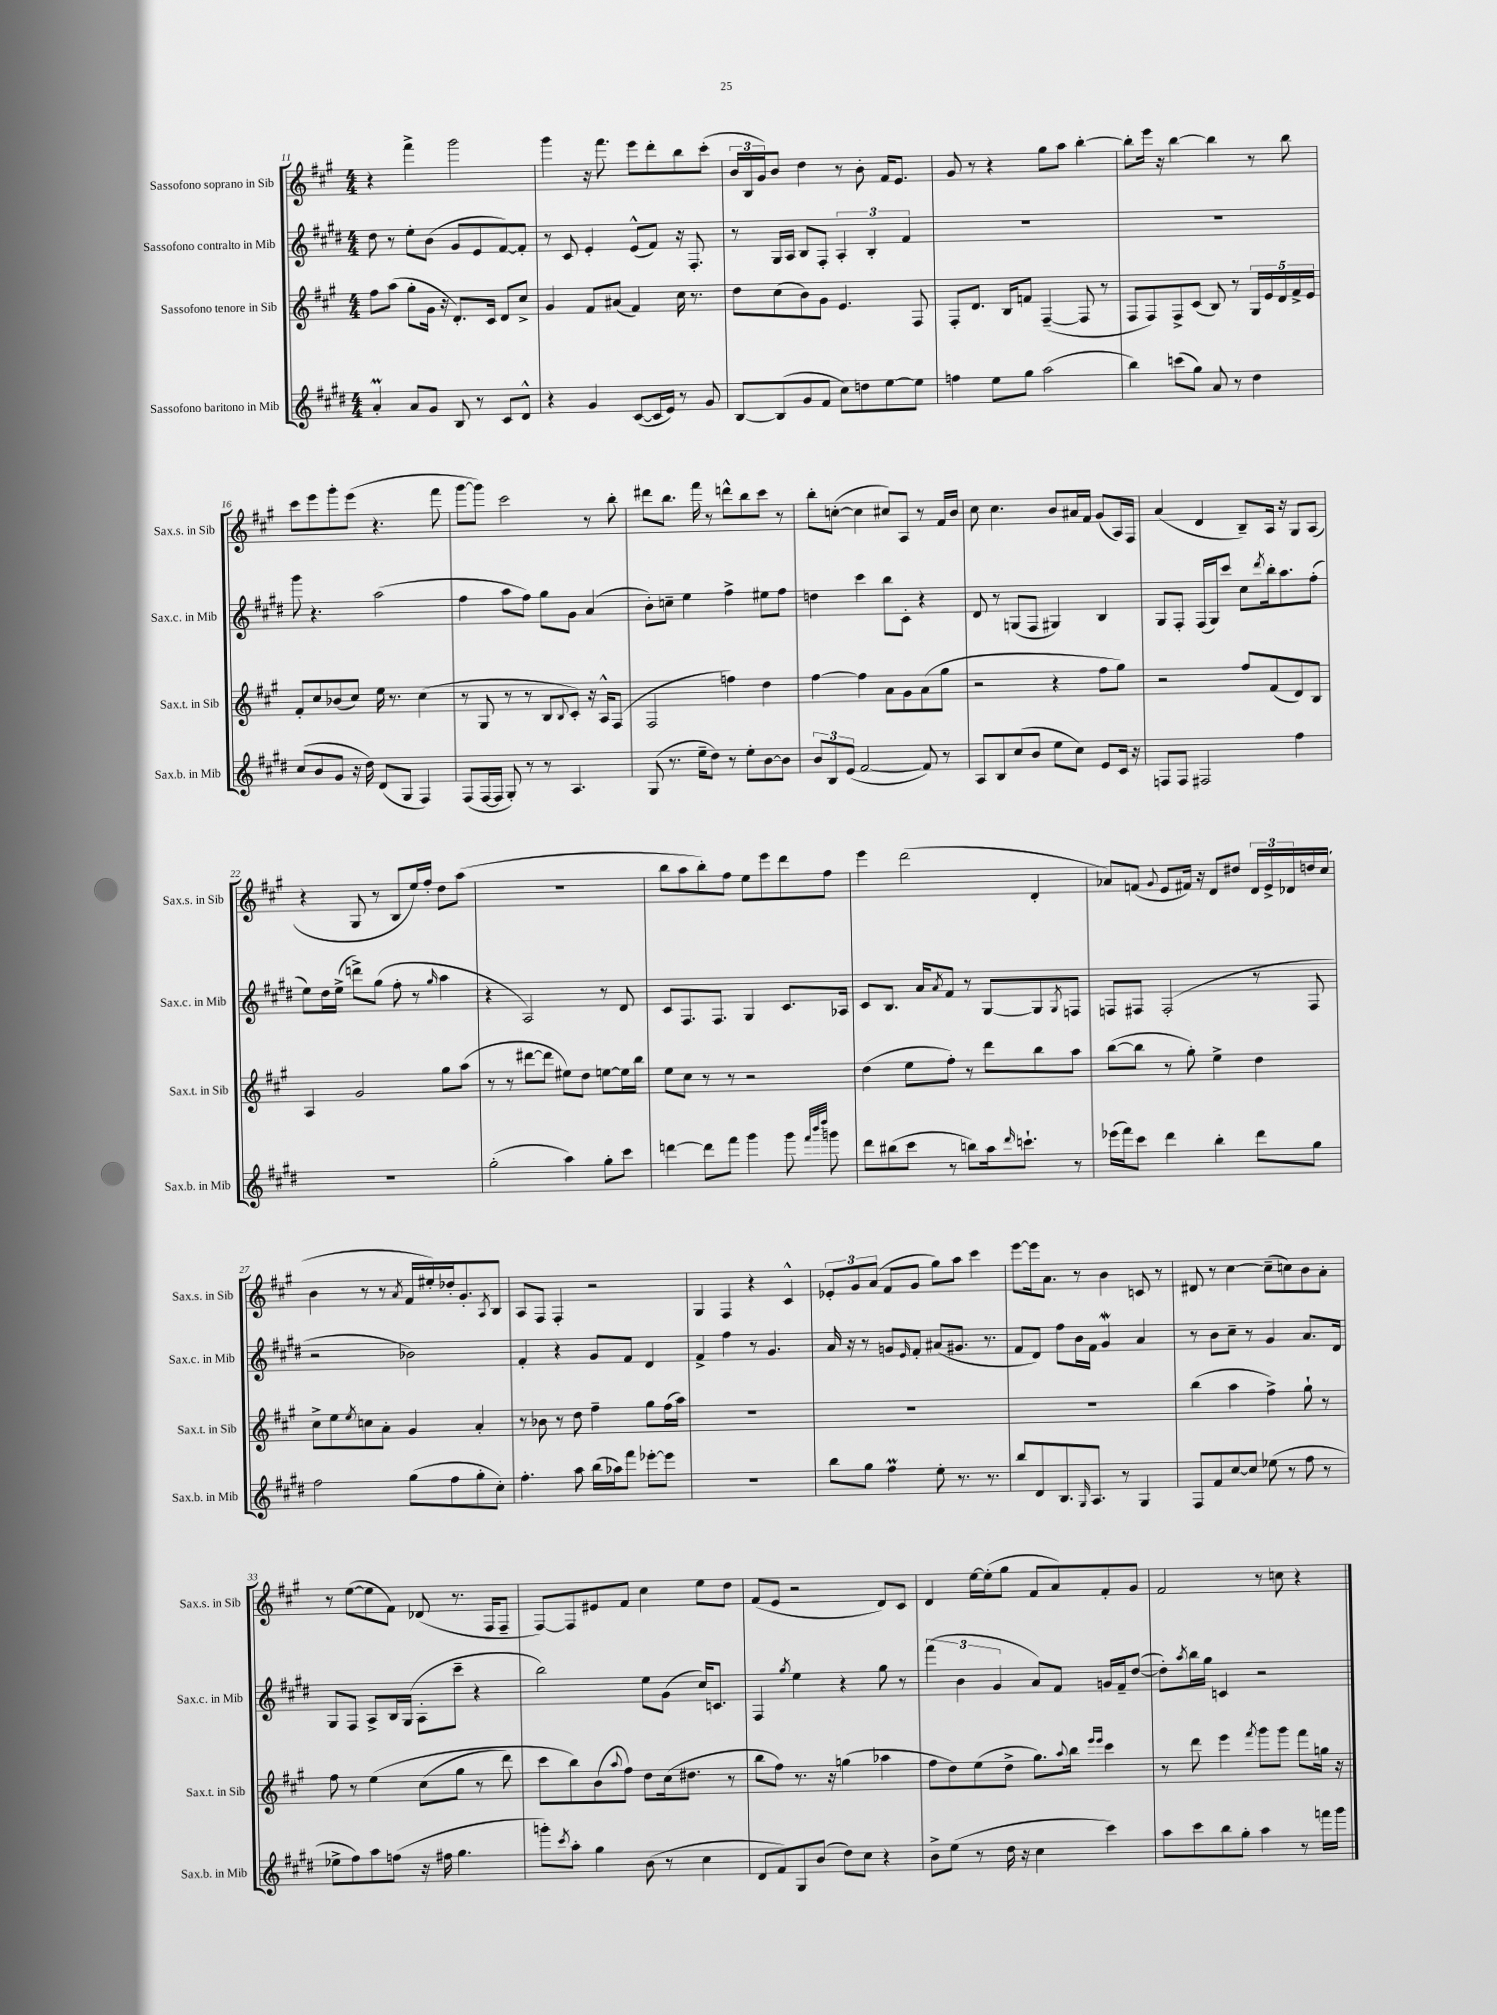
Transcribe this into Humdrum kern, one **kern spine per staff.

**kern	**kern	**kern	**kern
*staff4	*staff3	*staff2	*staff1
*clefG2	*clefG2	*clefG2	*clefG2
*k[f#c#g#d#]	*k[f#c#g#]	*k[f#c#g#d#]	*k[f#c#g#]
*M4/4	*M4/4	*M4/4	*M4/4
4a'	8ff#	8dd#	4r
.	(8aa	8r	.
8a	8gg#'	8ee'	4fff#^
8g#	16g#	(8b	.
.	16r	.	.
8B	8.d')	8g#	2ggg#
8r	.	8e	.
.	16c#	.	.
8c#	8d	[8f#)	.
8d#^^	8cc#^	8f#']	.
=	=	=	=
4r	4g#	8r	4ggg#
.	.	8c#	.
4g#	8f#	4e'	16r
.	.	.	8.fff#
.	(8a#	.	.
([8c#	4f#)	(8e^^	8eee
16c#]	.	8f#)	8ddd'
16e)	.	.	.
8r	16cc#	16r	8bb
.	8.r	8.F#'	.
8g#	.	.	(8ccc#'
=	=	=	=
[8B	8dd	8r	24b
.	.	.	24B
.	.	.	24g#)
(8B]	(8cc#	16G#	8b
.	.	16A	.
8g#	8b)	8B	4dd
8f#	8g#	8F#'	.
8cc#)	4.e	6A'	8r
8dd	.	.	8b'
.	.	6B'	.
[8ee	.	.	16f#
.	.	.	8.e
.	.	6f#	.
8ee]	8F#	.	.
=	=	=	=
4ff	8F#'	1r	8g#
.	8.d	.	8r
8ee	.	.	4r
.	16B	.	.
8gg#	8f	.	.
(2aa	([4F#~	.	8gg#
.	.	.	8aa
.	8F#]	.	[4bb'
.	8r	.	.
=	=	=	=
4bb)	8F#	1r	8bb']
.	8F#)	.	16eee
.	.	.	16r
(8ccc	8F#^	.	[4bb
8gg#)	(8c#	.	.
8a	8B)	.	4bb]
8r	8r	.	.
4dd#	20G#	.	8r
.	20e	.	.
.	20d	.	.
.	.	.	8bb
.	20f#^	.	.
.	20e	.	.
=	=	=	=
(8cc#	8f#'	8ggg#	8ccc#
8b	8cc#	4.r	8eee
8g#	(8b-	.	8ggg#'
16r	8cc#)	.	(8eee
16dd#)	.	.	.
(8d#	16ee	(2aa	4.r
.	8.r	.	.
8G#	.	.	.
4F#)	(4cc#	.	.
.	.	.	8fff#
=	=	=	=
(8F#	8r	4ff#	[8ggg#
[16F#	8G#	.	8ggg#])
16F#]	.	.	.
8G#')	8r	8aa	2ccc#
8r	8r	8ff#)	.
8r	8B	8gg#	.
.	8qqB	.	.
4.A	8c#')	8g#	.
.	16r	(4a	8r
.	16A^^	.	.
.	(8F#	.	8bb'
=	=	=	=
(8G#	2F#	8b')	8ddd#
8.r	.	8cc~	8.bb
.	.	4ee	.
16ee~	.	.	16fff#
8dd#)	.	.	8r
8r	4ff)	4ff#^	8ddd^^
8ee'	.	.	8bb
[8b	4dd	8ee#	8ccc#
8b]	.	8ff#	8r
=	=	=	=
12b	[4ff#	4dd	8bb'
12B	.	.	.
.	.	.	([8cc'
(12e	.	.	.
[2f#	4ff#]	4ccc#	4cc]
.	8a	8bb	8cc#)
.	8g#	8c#'	8A
8f#])	(8a	4r	8r
8r	8gg#	.	16f#
.	.	.	16b
=	=	=	=
8A	2r	8d#	8cc#
8B	.	8r	4.cc#
(8cc#	.	(8G	.
8b	.	8F#	.
8ee	4r	4G#)	8b
8cc#)	.	.	16a#
.	.	.	16f#
8e	8ff#	4B	(8g#
16c#	8gg#)	.	16A)
16r	.	.	16F#
=	=	=	=
8F	2r	8G#	(4a
8F	.	8F#'	.
2F#	.	(16F#	4d
.	.	16G#)	.
.	.	8ccc#	.
.	8ff#	8cc#	8B~)
.	.	8qddd#	.
.	(8f#	16bb'	16A
.	.	8.aa	16r
4ff#	8d)	.	8G#
.	8B	(8ff#'	(8A
=	=	=	=
1r	4A	8ee)	4r
.	.	16dd#	.
.	.	(16ee^	.
.	2g#	8ddd^)	8G#
.	.	(8gg#	8r
.	.	8ff#'	8B
.	.	8r	16ee)
.	.	.	16ff#'
.	.	16qqgg#	.
.	8gg#	4aa	8dd
.	(8aa	.	(8aa
=	=	=	=
(2gg#'	8r	4r	1r
.	8r	.	.
.	[8ddd#	2A)	.
.	8ddd#]	.	.
4aa)	8ee#)	.	.
.	8dd	.	.
8gg#'	[8ee	8r	.
8ccc#	16ee]	8d#	.
.	16bb	.	.
=	=	=	=
[4ddd	8ee	8c#	8bb
.	8cc#	8.F#	8aa
8ddd]	8r	.	8bb')
.	.	8.F#	.
8fff#	8r	.	8ff#
4ggg#	2r	4G#	8ee
.	.	.	8eee
8ggg#	.	8.c#	8ddd
32qqfff#	.	.	.
32qqbbb	.	.	.
32qqdddd#	.	.	.
8ggg	.	.	8ff#
.	.	16A-	.
=	=	=	=
8ddd#	(4dd	8c#	4eee
(8bb#	.	8.B	.
8ccc#	8ee	.	(2ddd
.	.	16a	.
.	.	8qa	.
8r	8ff#')	8f#	.
8bb)	8r	8r	.
16aa	8ddd	[8G#	.
16qqddd#	.	.	.
8.ccc`	.	.	.
.	8bb	8G#]	4d'
.	.	8qG#	.
8r	8aa	8F	.
=	=	=	=
(16eee-	([8bb	8F	8a-)
16fff#)	.	.	.
8ccc#	8bb]	8F#	(8f
.	.	.	8qqg#
4ddd#	8r	(2F#'	8e
.	8gg#')	.	16f#)
.	.	.	16r
4bb'	4ee^	.	8d
.	.	.	8dd#
8ddd#	4dd	8r	24d
.	.	.	24e^
.	.	.	24d-
8gg#	.	8F#	16dd
.	.	.	(16cc#
=	=	=	=
2ff#	8cc#^	2r	4b
.	8ee	.	.
.	8qee	.	.
.	8cc	.	8r
.	8a'	.	8r
.	.	.	8qa
(8gg#	4g#	2b-)	16f#
.	.	.	16ee#')
8ff#	.	.	16dd-'
.	.	.	8.g#'
8gg#'	4a'	.	.
.	.	.	8qA
8cc#')	.	.	8B
=	=	=	=
4.ff#'	8r	4f#'	8A
.	8b-	.	8F#
.	8r	4r	4F#'
8aa	8dd	.	.
(16bb	4ff#~	8g#	2r
16aa-)	.	.	.
8fff#	.	8f#	.
[8eee-'	8gg#	4d#	.
8eee-]	(16ff#	.	.
.	16aa)	.	.
=	=	=	=
1r	1r	4f#^	4G#
.	.	4ff#	4F#
.	.	8r	4r
.	.	4.g#	.
.	.	.	4c#^^
=	=	=	=
8bb	1r	16a	12e-'
.	.	16r	.
.	.	.	12g#
8gg#	.	8r	.
.	.	.	(12a
4ff#	.	8g	8f#
.	.	16qqe	.
.	.	8f#'	8g#
8ee'	.	(8a#	8gg#)
8.r	.	8.g#	8aa
.	.	.	4ccc#
8.r	.	8.r	.
=	=	=	=
8bb	1r	8f#	[8eee
8d#	.	8d#)	16eee]
.	.	.	8.a
8.B	.	8ff#	.
.	.	16b	8r
16qqG#	.	.	.
8.A	.	16f#	.
.	.	4g#	4b
8r	.	.	.
4G#	.	4a	8c
.	.	.	8r
=	=	=	=
8F#	(4bb	8r	8d#
8f#	.	8b	8r
[8cc#	4aa	8cc#~	[4cc#
8cc#]	.	8r	.
(8ee-	4ff#^)	4g#	(8cc#~]
8r	.	.	8cc)
8ff#	8gg#`	8.a	8b
8r	8r	.	8a'
.	.	16d#	.
=	=	=	=
8ee-^	8ff#	8G#	8r
8ff#)	8r	8F#	([8ee
8aa	&(4ee	8A^	8ee]
(8ff	.	16B	8f#)
.	.	(16G#	.
16r	(8cc#	8A'	(8d-
16ff#	.	.	.
4.gg#	8gg#	8ccc#~	8.r
.	8r	4r	.
.	.	.	16F#
.	8ddd)	.	8F#~
=	=	=	=
8ggg')	8ccc#	2bb)	[8F#)
8qccc#	.	.	.
8aa'	8bb&)	.	8F#]
4gg#	(8b	.	8e#
.	8qqaa	.	.
.	8ff#)	.	8f#
(8b	8dd	8ee	4cc#
8r	(16cc#	(8g#	.
.	8.dd#	.	.
4cc#	.	16cc#)	8ee
.	.	8.c	.
.	8r	.	8dd
=	=	=	=
8d#	8bb	4F#	(8f#
8f#)	8ff#)	.	8e
.	.	8qgg#	.
8G#	8.r	4ee	2r
(8b	.	.	.
.	16r	.	.
8dd#)	(4gg	4r	.
8cc#	.	.	.
4r	4aa-	8gg#	8d)
.	.	8r	8c#
=	=	=	=
8b^	8ff#	(6fff#	4d
(8ee	8dd)	.	.
.	.	6b	.
8r	(8ee	.	[16ee
.	.	.	(16ee']
.	.	6g#	.
16dd#	8dd^	.	8gg#
16r	.	.	.
4cc#	8.gg#)	8a)	8f#
.	.	8f#	8a)
.	8qqaa	.	.
.	16bb	.	.
.	16qqeee	.	.
.	16qqeee	.	.
4ccc#)	4ccc#	16g	8f#'
.	.	16f#~	.
.	.	([8dd#	8g#
=	=	=	=
8aa	8r	8dd#'])	2f#
.	.	8qaa	.
8ccc#	8ddd	16bb	.
.	.	16gg#	.
8bb	4eee	4c	.
8gg#'	.	.	.
.	8qfff#	.	.
4aa	8ggg#	2r	8r
.	8ggg#	.	8cc
8r	8fff#	.	4r
16fff	16gg	.	.
16ggg#	16r	.	.
==	==	==	==
*-	*-	*-	*-
